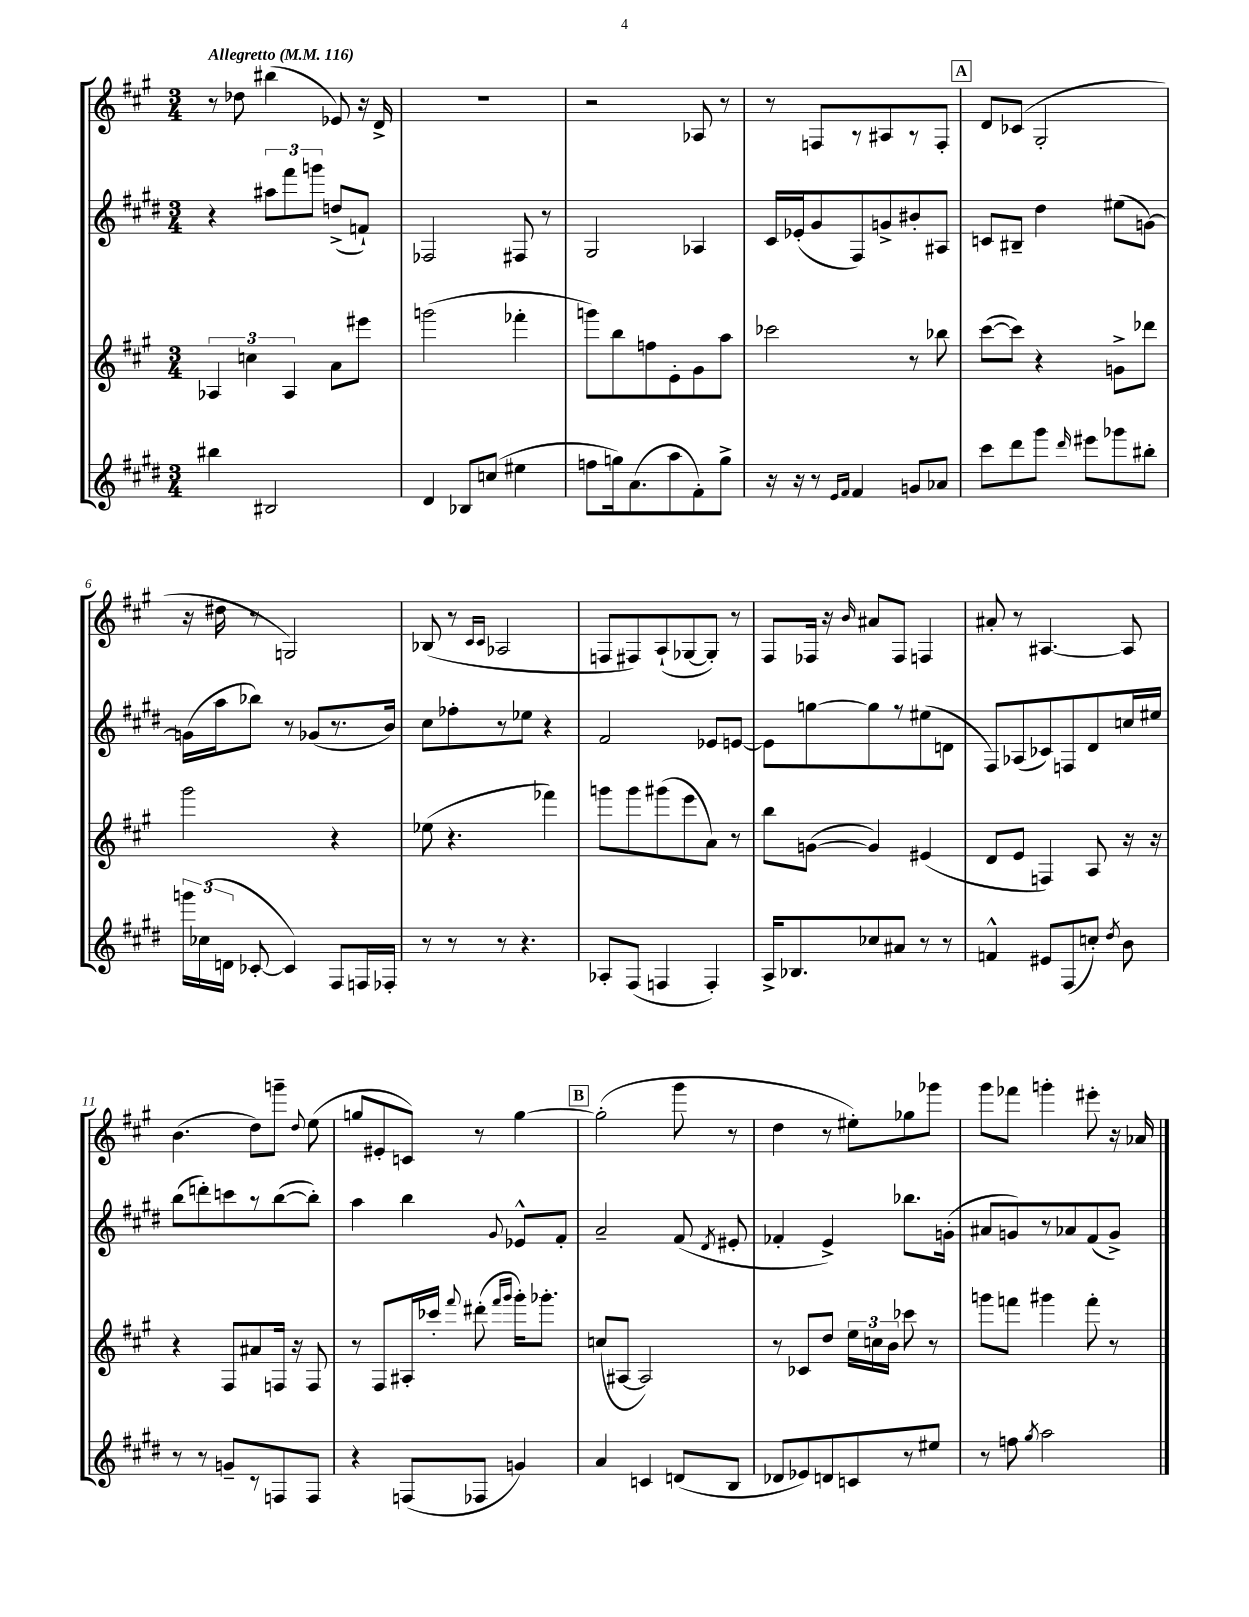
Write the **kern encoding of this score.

**kern	**kern	**kern	**kern
*part4	*part3	*part2	*part1
*staff4	*staff3	*staff2	*staff1
*clefG2	*clefG2	*clefG2	*clefG2
*k[f#c#g#d#]	*k[f#c#g#]	*k[f#c#g#d#]	*k[f#c#g#]
*M3/4	*M3/4	*M3/4	*M3/4
*MM116	*MM116	*MM116	*MM116
=1	=1	=1	=1
!	!	!	!LO:TX:a:B:t=Allegretto
4bb#X\	6A-X/	4r	8r
.	.	.	8dd-X\
.	6ccn\	.	.
2B#X/	.	12aa#X\L	(4bb#X\
.	6A-/	12fff#\	.
.	.	12gggn\J	.
.	8a\L	(8ddn^/L	8e-X/)
.	8eee#X\J	8fn`/J)	16r
.	.	.	16d^/
=2	=2	=2	=2
4d#/	(2gggn\	2F-X/	2.r
8B-X/L	.	.	.
(8ccn/J	.	.	.
4ee#X\	4fff-X'\	8F#X/	.
.	.	8r	.
=3	=3	=3	=3
8ffn\L	8gggn\L)	2G#/	2r
16ggn\k)	8bb\	.	.
(8.a\	.	.	.
.	8ffn\	.	.
8aa\	8e'\	.	.
8f#'\)	8g#\	4A-X/	8A-X/
8gg^\J	8aa\J	.	8r
=4	=4	=4	=4
16r	2ccc-X\	16c#/LL	8r
16r	.	(16e-X'/J	.
8r	.	8g#/	8Fn/L
16qqe/LL	.	.	.
16qqf#/JJ	.	.	.
4f#/	.	8F#/)	8r
.	.	8gn^/	8A#X/
8gn/L	8r	8b#X'/	8r
8a-X/J	8bb-X\	8A#X/J	8F'/J
!!LO:REH:place=s1:t=A
=5	=5	=5	=5
8ccc#\L	([8ccc#\L	8cn/L	8d/L
8ddd#\	8ccc#\J])	8B#X~/J	(8c-X/J
8ggg#\J	4r	4dd#\	2G#'/
16qqddd#/	.	.	.
8eee#X\L	.	.	.
8ggg-X\	8gn^\L	(8ee#X\L	.
8bb#X'\J	8ddd-X\J	[8gn\J)	.
!!LO:LB:g=z
=6	=6	=6	=6
24gggn\LL	2ggg#\	(16gn\LL]	16r
(24cc-X\	.	.	.
.	.	16aa\J	16dd#X\
24dn\JJ	.	.	.
[8c-X'/	.	8bb-X\J)	8r
4c-/])	.	8r	2Gn/)
.	.	(8g-X/L	.
8F#/L	4r	8.r	.
16Fn/L	.	.	.
16F-X'/JJ	.	16b/Jk)	.
=7	=7	=7	=7
8r	(8ee-X\	8cc#\L	(8B-X/
8r	4.r	8ff-X'\	8r
.	.	.	16qqc#/LL
.	.	.	16qqc#/JJ
8r	.	8r	2A-X/
4.r	.	8ee-X\J	.
.	4fff-X\)	4r	.
=8	=8	=8	=8
8A-X'/L	8gggn\L	2f#/	8Fn/L
(8F#/J	8ggg\	.	8F#X/)
4Fn/	(8ggg#X\	.	(8A`/
.	8eee\	.	[8G-X/
4F'/)	8a\J)	8e-X/L	8G-'/J])
.	8r	[8en/J	8r
=9	=9	=9	=9
16A^/KL	8bb\L	8e\L]	8F#/L
8.B-X/	.	.	.
.	([8gn\J	[8ggn\	16F-X/Jk
.	.	.	16r
.	.	.	16qqb/
8cc-X/	4g/])	8gg\]	8a#X/L
8a#X/J	.	8r	8F-/J
8r	(4e#X/	(8ee#X\	4Fn/
8r	.	8dn\J	.
=10	=10	=10	=10
4fn^^/	8d/L	8F#/L)	8a#X'/
.	8e/J	(8A-X/	8r
8e#X/L	4Fn/)	8c-X/)	[4.A#X/
(8F#/	.	8Fn/	.
8ccn'/J)	8A/	8d#/	.
8qdd#/	.	.	.
8b\	16r	16ccn/L	8A#/]
.	16r	16ee#X/JJ	.
!!LO:LB:g=z
=11	=11	=11	=11
8r	4r	(8bb\L	(4.b\
8r	.	8dddn'\)	.
8gn~/L	8F#/L	8cccn\	.
8r	8a#X/	8r	8dd\L)
8Fn/	16Fn/Jk	([8bb\	8gggn~\J
.	16r	.	.
.	.	.	8qqdd/
8F/J	8F/	8bb'\J])	(8ee\
=12	=12	=12	=12
4r	8r	4aa\	8ggn/L
.	8F#/L	.	8e#X'/
(8Fn/L	16A#X'/L	4bb\	8cn/J)
.	16ccc-X'/JJ	.	.
.	8qqfff#/	.	.
8F-X/J	(8ddd#X'\	.	8r
.	16qqfff#/LL	.	.
.	16qqggg#/JJ	8qqg#/	.
4gn/)	16ggg#'\KL)	8e-X^^/L	[4gg\
.	8.ggg-X'\J	.	.
.	.	8f#'/J	.
!!LO:REH:place=s1:t=B
=13	=13	=13	=13
4a/	(8ccn/L	2a~/	(2gg'\]
.	[8A#X/J	.	.
4cn/	2A#/])	.	.
(8dn/L	.	(8f#/	8ggg#\
.	.	8qd#/	.
8B/J	.	8e#X'/	8r
=14	=14	=14	=14
8d-X/L	8r	4f-X'/	4dd\
8e-X/)	8c-X/L	.	.
8dn/	8dd/J	4e^/)	8r
8cn/	24ee\LL	.	8ee#X'\L)
.	24ccn\	.	.
.	24b\JJ	.	.
8r	8ccc-X\	8.bb-X\L	8gg-X\
8ee#X/J	8r	.	8ggg-X\J
.	.	(16gn'\Jk	.
=15	=15	=15	=15
8r	8gggn\L	8a#X/L	8ggg#\L
8ffn\	8fffn\J	8gn/)	8fff-X\J
8qgg#/	.	.	.
2aa\	4ggg#X\	8r	4gggn'\
.	.	8a-X/	.
.	8fff'\	(8f#/	8eee#X'\
.	8r	8g^/J)	16r
.	.	.	16a-X/
==	==	==	==
*-	*-	*-	*-
